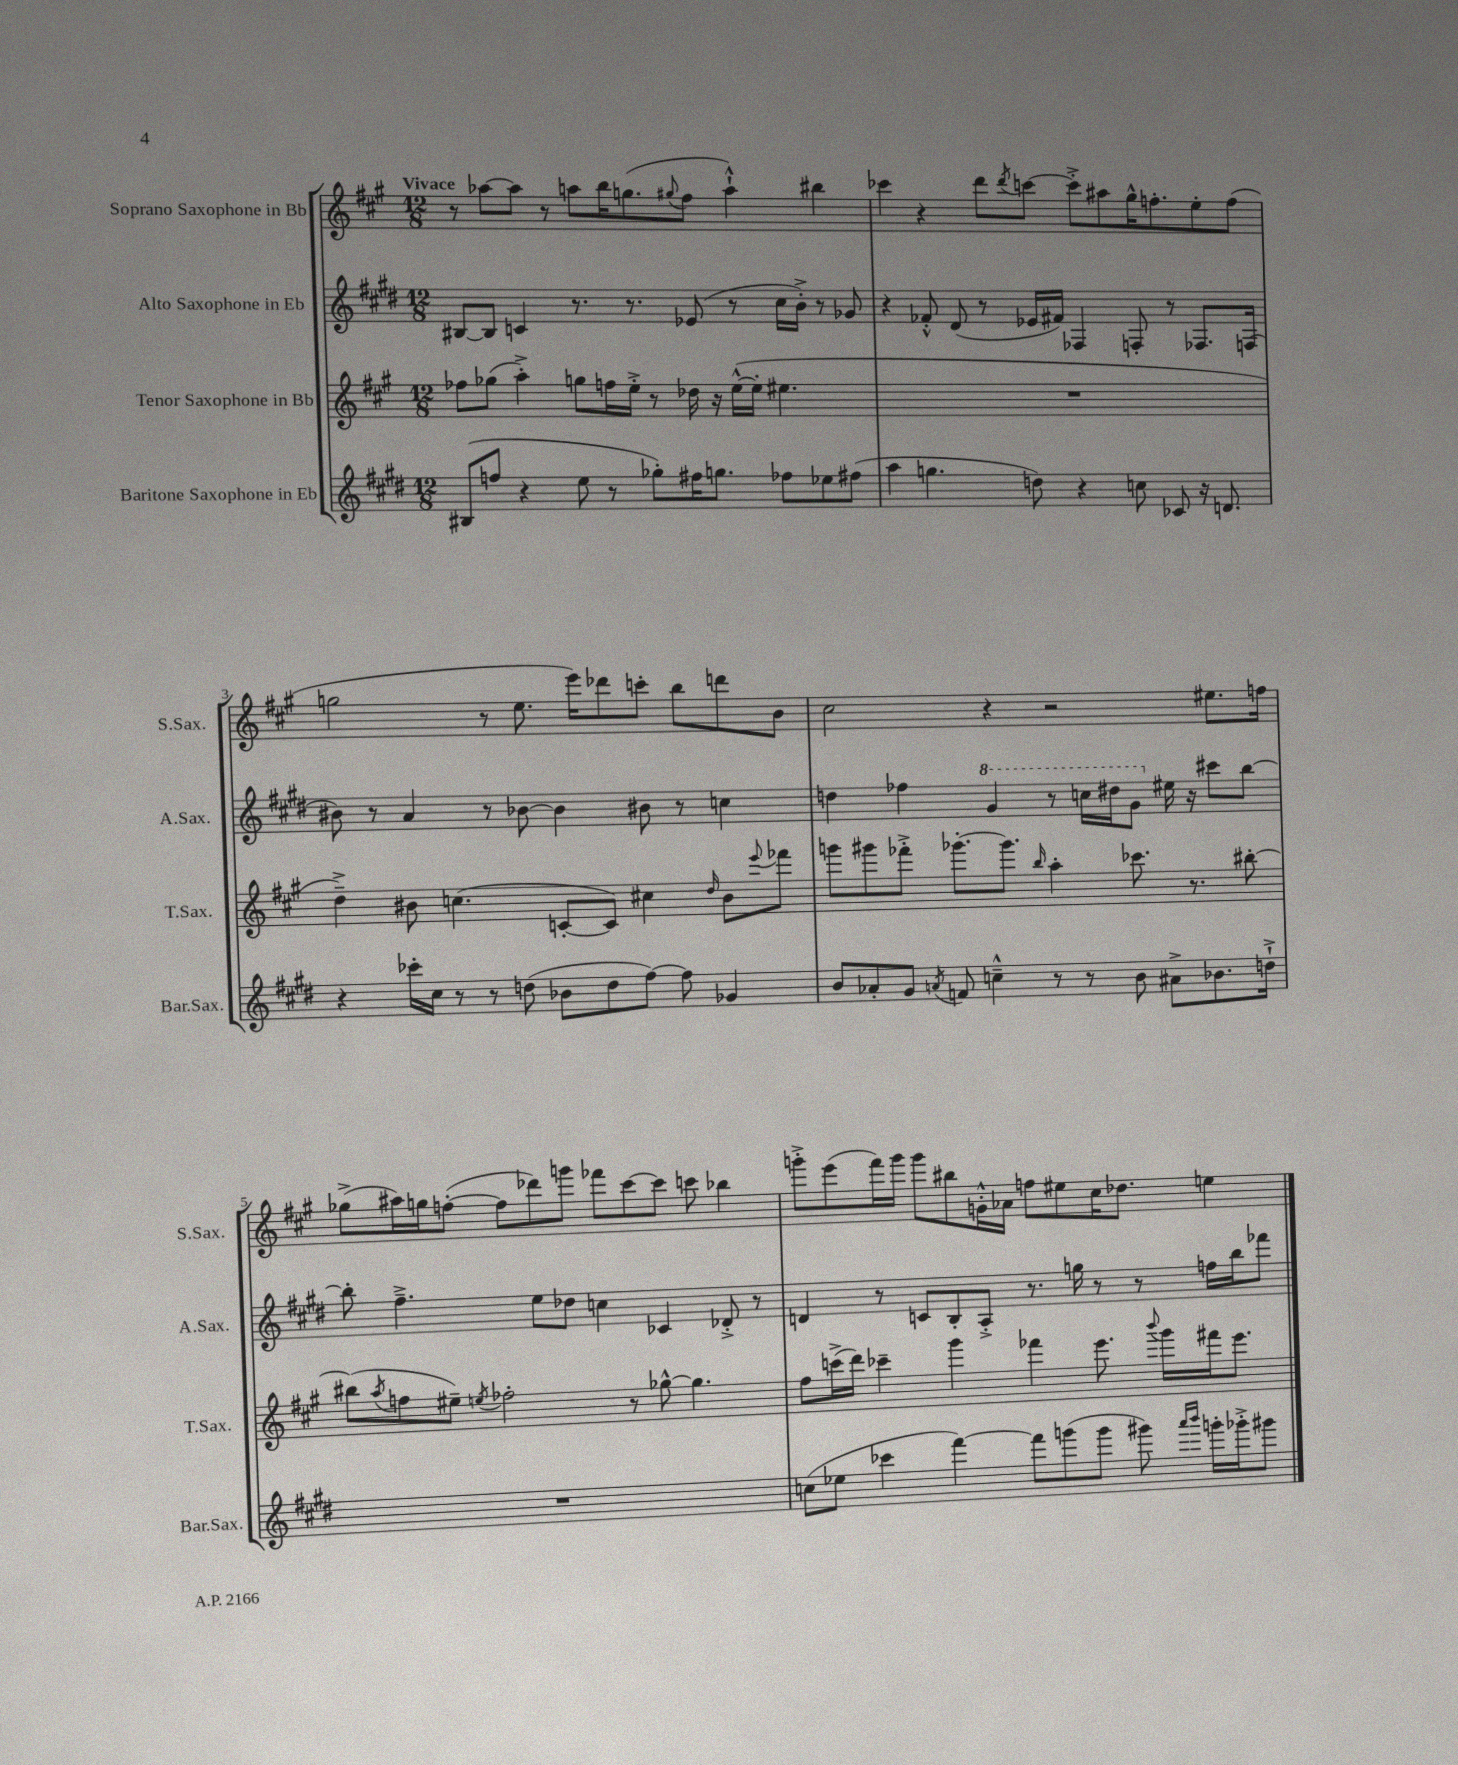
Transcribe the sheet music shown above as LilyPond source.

<<
\new StaffGroup <<
\new Staff = "s0" \with { instrumentName = "Soprano Saxophone in Bb" shortInstrumentName = "S.Sax." } {
    \clef treble \key a \major \numericTimeSignature \time 12/8 \tempo "Vivace"
    r8 aes''8~ aes''8 r8 a''8 b''16 g''8.( \appoggiatura { gis''8 } fis''8 a''4-!-^) bis''4 |
    ces'''4 r4 d'''8 \acciaccatura { d'''8 } c'''8~ c'''8-.-> ais''8 gis''16-^ f''8.-. e''8-. f''8( |
    g''2 r8 e''8. e'''16) des'''8 c'''8-. b''8 d'''8 b'8 |
    cis''2 r4 r2 eis''8. f''16 |
    ges''8->( ais''16) g''16 f''8~-.( f''8 des'''8) g'''8 fes'''8 cis'''8~ cis'''8 c'''8 bes''4 |
    g'''8-.-> e'''8( fis'''16) g'''16 g'''8 bis''8 g'16-.-^ aes'16 f''8 eis''8 cis''16 des''8. e''4 \bar "|." |
}
\new Staff = "s1" \with { instrumentName = "Alto Saxophone in Eb" shortInstrumentName = "A.Sax." } {
    \clef treble \key e \major \numericTimeSignature \time 12/8
    bis8~ bis8 c'4 r8. r8. ees'8( r8 cis''16 b'16-.->) r8 ges'8 |
    r4 fes'8-.-^ dis'8( r8 ees'16 fis'16) fes4 f8-. r8 fes8. f16( |
    bis'8) r8 a'4 r8 bes'8~ bes'4 bis'8 r8 c''4 |
    d''4 fes''4 \ottava #1 gis''4 r8 c'''16 dis'''!16 gis''8 \ottava #0 eis''16 r16 cis'''8 b''8~ |
    b''8-. fis''4.---> e''8 des''8 c''4 ces'4 des'8-.-> r8 |
    d'4 r8 c'8 b8-. a8-.-> r8. g''16 r8 r8 f''16 b''16 fes'''8 \bar "|." |
}
\new Staff = "s2" \with { instrumentName = "Tenor Saxophone in Bb" shortInstrumentName = "T.Sax." } {
    \clef treble \key a \major \numericTimeSignature \time 12/8
    fes''8 ges''8( a''4-.->) g''8 f''16 e''16-.-> r8 des''16 r16 e''16~-^( e''16-. eis''4. |
    R1. |
    d''4--->) bis'8 c''4.( c'8~-. c'8) cis''4 \grace { d''16 } bis'8 \appoggiatura { e'''8 } fes'''8 |
    g'''8 gis'''8 fes'''8-.-> ges'''8.~-. ges'''8. \grace { b''16 } a''4-. ces'''8. r8. bis''8~-. |
    bis''8( \acciaccatura { a''8 } f''8 eis''8--) \acciaccatura { e''8 } fes''2-. r8 ges''8~-^ ges''4. |
    fis''8 c'''16->( d'''16) ces'''4-- gis'''4 fes'''4 e'''8. \appoggiatura { b'''8 } gis'''16 fis'''16 e'''8. \bar "|." |
}
\new Staff = "s3" \with { instrumentName = "Baritone Saxophone in Eb" shortInstrumentName = "Bar.Sax." } {
    \clef treble \key e \major \numericTimeSignature \time 12/8
    bis8( f''8 r4 e''8 r8 ges''8-.) fis''16 g''8. fes''8 ees''8 fis''8( |
    a''4 g''4. d''8) r4 c''8 ces'8 r16 d'8. |
    r4 ces'''16-. cis''16 r8 r8 d''8( bes'8 d''8 fis''8~) fis''8 ges'4 |
    b'8 aes'8-. gis'8 \acciaccatura { a'8 } f'8 c''4---^ r8 r8 b'8 ais'8-> bes'8. d''16-!-> |
    R1. |
    c''8( ees''8 ces'''4 fis'''4~) fis'''8 g'''8( g'''8 gis'''8) \grace { a'''16 b'''16 } g'''16-. ges'''16-.-> gis'''8 \bar "|." |
}
>>
>>
